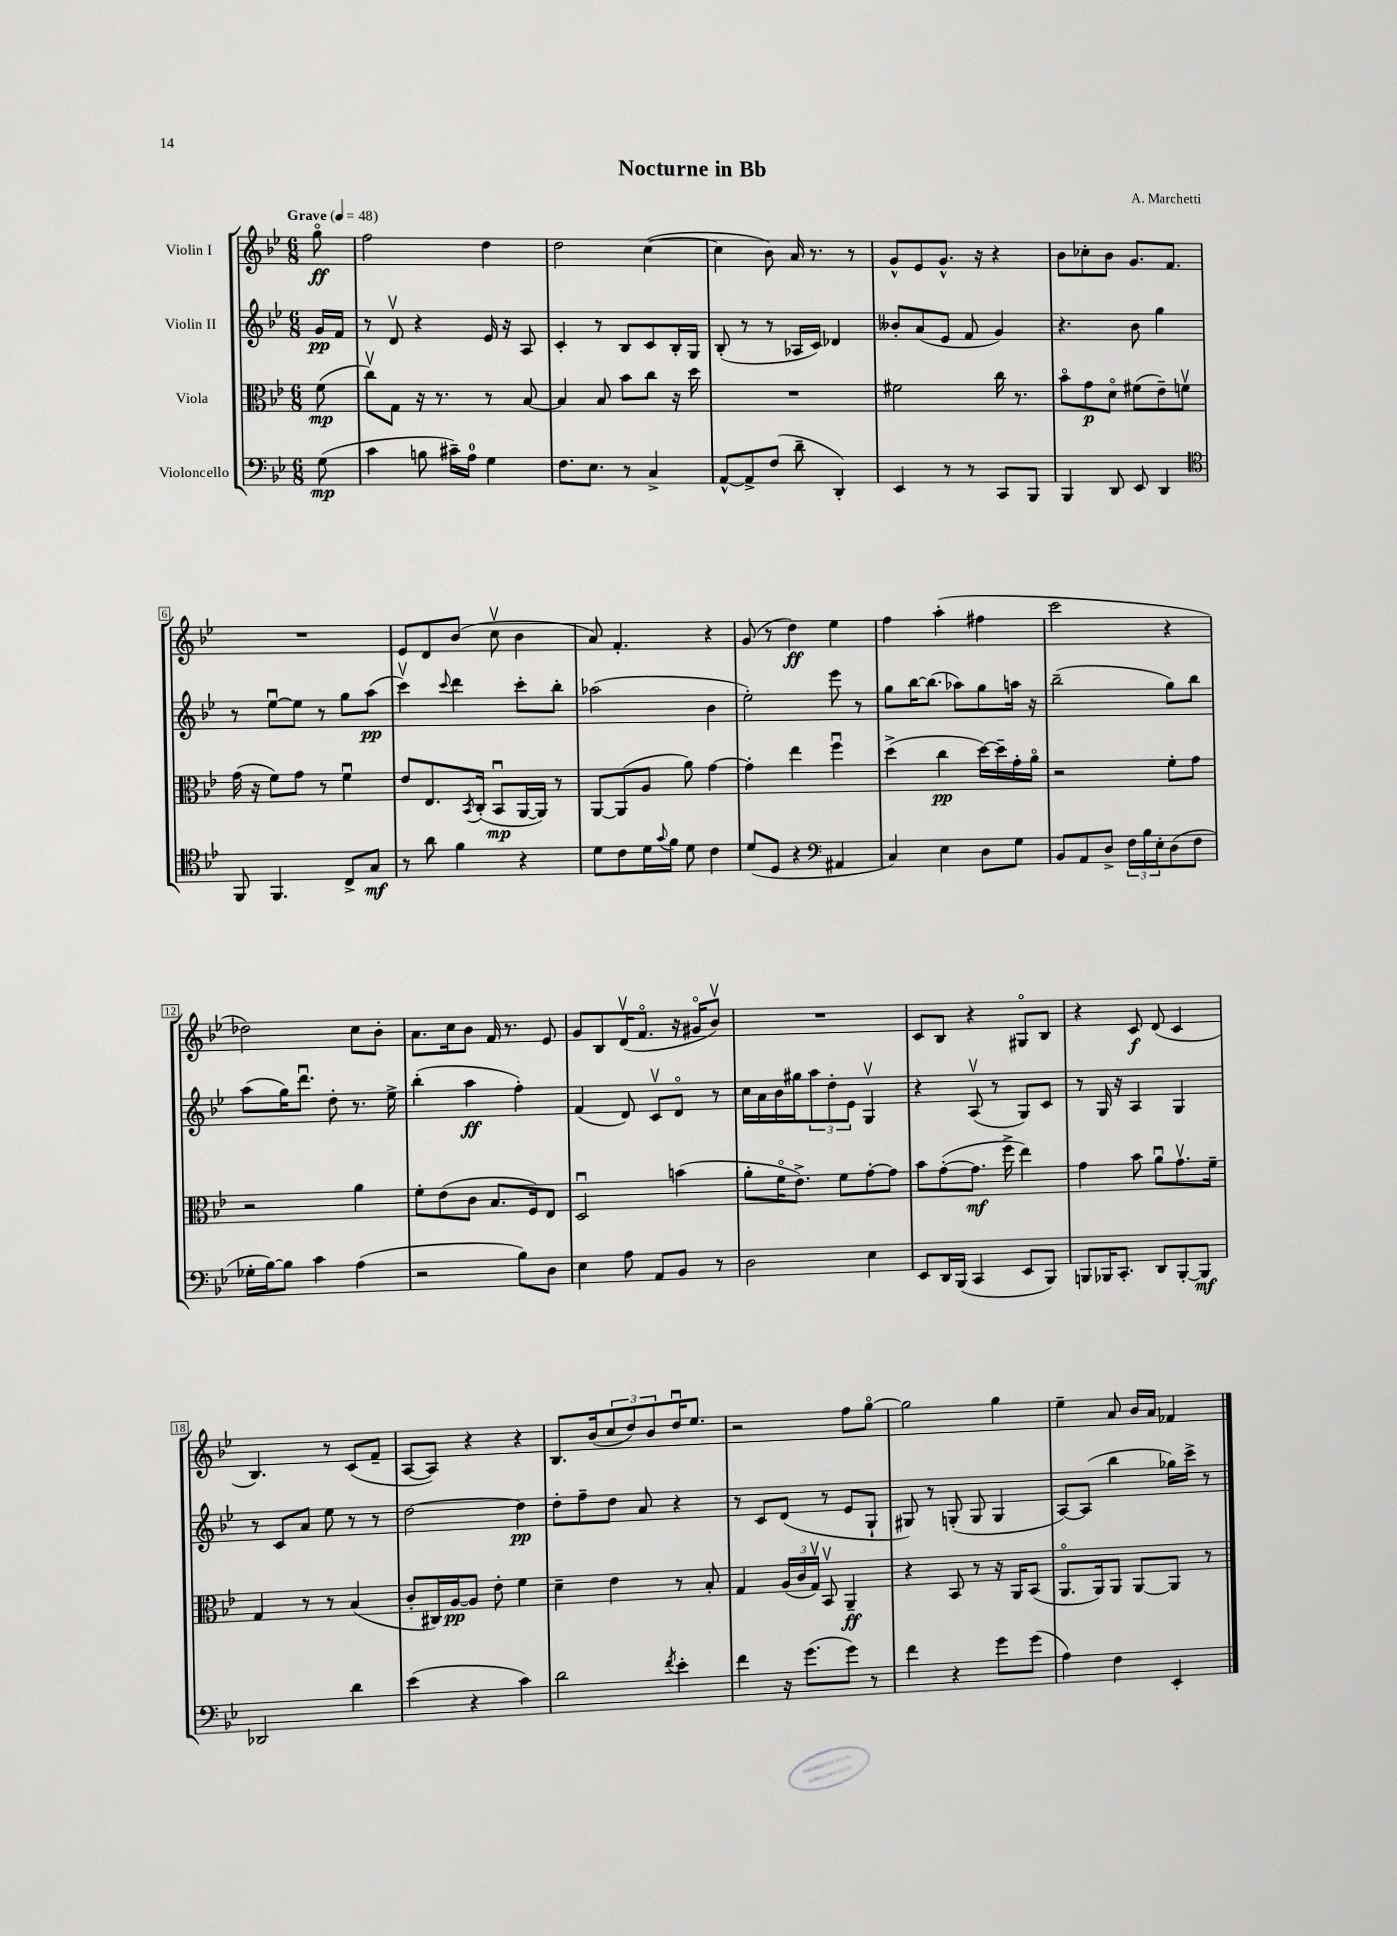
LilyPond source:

\header { title = "Nocturne in Bb" composer = "A. Marchetti" }
<<
\new StaffGroup <<
\new Staff = "s0" \with { instrumentName = "Violin I" } {
    \clef treble \key bes \major \numericTimeSignature \time 6/8 \partial 8 \tempo "Grave" 4 = 48
    g''8\flageolet\ff |
    f''2 d''4 |
    d''2 c''4~( |
    c''4 bes'8) a'16 r8. r8 |
    g'8-^ ees'8 g'8.-^ r16 r4 |
    bes'8 ces''8-. bes'8 g'8. f'8. |
    R2. |
    ees'8 d'8 bes'8( c''8\upbow bes'4 |
    a'8) f'4.-. r4 |
    g'8( r8 d''4\ff) ees''4 |
    f''4 a''4-.( fis''4 |
    c'''2 r4 |
    des''2) c''8 bes'8-. |
    a'8. c''16 bes'8 f'16 r8. ees'8 |
    g'8 bes8 d'16\upbow( f'8.\flageolet r16 gis'16\flageolet bes'8\upbow) |
    R2. |
    c'8 bes8 r4 gis8\flageolet bes8 |
    r4 c'8\f d'8( c'4 |
    bes4.) r8 c'8( f'8-- |
    a8~ a8) r4 r4 |
    bes8. bes'16( \tuplet 3/2 { c''8 d''8) bes'8 } d''16\downbow ees''8. |
    r2 f''8 g''8~\flageolet |
    g''2 g''4 |
    ees''4-- a'8 bes'16 a'16 fes'4 \bar "|." |
}
\new Staff = "s1" \with { instrumentName = "Violin II" } {
    \clef treble \key bes \major \numericTimeSignature \time 6/8 \partial 8
    g'16\pp f'16 |
    r8 d'8\upbow r4 ees'16 r16 a8 |
    c'4-. r8 bes8 c'8 bes16-. g16 |
    bes8-.( r8 r8 aes16 c'16) des'4 |
    beses'8-. a'8( ees'8 f'8 g'4) |
    r4. bes'8 g''4 |
    r8 ees''8~\downbow ees''8 r8 g''8 a''8\pp( |
    c'''4\upbow) \appoggiatura { c'''8 } d'''4 c'''8-. bes''8-. |
    aes''2( bes'4 |
    ees''2-.) ees'''8 r8 |
    g''8 bes''16~ bes''8.( aes''8) g''8 a''16 r16 |
    bes''2--( g''8) bes''8 |
    a''8( g''16) d'''8.\downbow d''8-. r8. ees''16-> |
    bes''4-.( a''4\ff f''4-.) |
    f'4( d'8) c'8\upbow d'8\flageolet r8 |
    c''16 a'16 bes'16 gis''16 \tuplet 3/2 { a''8 d''8-. ees'8 } g4\upbow |
    r4 a8\upbow( r8 g8) c'8 |
    r8 g16 r16 a4 g4 |
    r8 c'8 a'8 ees''8 r8 r8 |
    d''2~ d''4\pp |
    d''8-. f''8-- d''8 a'8 r4 |
    r8 c'8 d'8( r8 ees'8 g8-! |
    gis8) r8 g8-.( g8 g4 |
    a8~) a8( bes''4 ges''16) c'''16-> r8 \bar "|." |
}
\new Staff = "s2" \with { instrumentName = "Viola" } {
    \clef alto \key bes \major \numericTimeSignature \time 6/8 \partial 8
    f'8\mp( |
    c''8\upbow) g8 r16 r8. r8 bes8~ |
    bes4 bes8 bes'8 c''8 r16 d''16 |
    R2. |
    fis'2 c''16 r8. |
    bes'8\flageolet g'8\p d'8\flageolet fis'8( ees'8--) f'8\upbow |
    g'16( r16 f'8) g'8 r8 f'4\downbow |
    ees'8 ees8. \acciaccatura { bes,8 } c16-.( bes,8\downbow\mp a,16~ a,16) r8 |
    a,8~ a,8( a8 a'8) g'4~ |
    g'4-. ees''4 f''4\downbow |
    d''4->( c''4\pp d''16~) d''16-- g'16-. a'16\flageolet |
    r2 f'8-. g'8 |
    r2 a'4 |
    f'8-. ees'8( c'8 bes8. f16) ees8 |
    d2\downbow b'4( |
    a'8-. f'16\flageolet ees'8.->) f'8 g'8~-. g'8 |
    bes'8 g'8~-.( g'8.\mf f''16-> ees''4) |
    g'4 bes'8 a'8\downbow g'8.\upbow f'16-- |
    g4 r8 r8 bes4( |
    c'8-. cis16) a16~\pp a8 ees'8-. f'4 |
    d'4-- ees'4 r8 bes8-. |
    g4 \tuplet 3/2 { a16( c'16 g16\upbow) } bes,8\upbow a,4--\ff |
    r4 bes,8 r8 r16 a,16 bes,8( |
    a,8.\flageolet a,16) a,8 a,8~ a,8 r8 \bar "|." |
}
\new Staff = "s3" \with { instrumentName = "Violoncello" } {
    \clef bass \key bes \major \numericTimeSignature \time 6/8 \partial 8
    g8\mp( |
    c'4 b8 cis'16--) a16-0 g4 |
    f8. ees8. r8 c4-> |
    a,8~-^ a,8-> f8( d'8-- d,4-.) |
    ees,4 r8 r8 c,8 bes,,8 |
    bes,,4 d,8 ees,8 d,4 |
    \clef tenor f,8 f,4. c8-> g8\mf |
    r8 a'8 f'4 r4 |
    d'8 c'8 d'16 \appoggiatura { g'8 } f'16 d'8 c'4 |
    d'8( d8 r4 \clef bass ais,4 |
    c4) ees4 d8 g8 |
    bes,8 a,8 d8-> \tuplet 3/2 { f16 bes16 ees16-. } d8( f8 |
    ges16-. bes16~) bes8 c'4 a4( |
    r2 bes8) d8 |
    ees4 a8 a,8 bes,8 r8 |
    d2 ees4 |
    ees,8 d,16 bes,,16( c,4 ees,8 bes,,8) |
    b,,8 bes,,16 c,8.-. d,8 bes,,8~-. bes,,8\mf |
    des,2 d'4 |
    ees'4( r4 c'4) |
    d'2 \acciaccatura { f'8 } ees'4-. |
    f'4 r16 g'8.( g'8) r8 |
    f'4 r4 g'8 g'8( |
    a4) f4 ees,4-. \bar "|." |
}
>>
>>
\layout { \context { \Score \override BarNumber.stencil = #(make-stencil-boxer 0.1 0.3 ly:text-interface::print) } }
